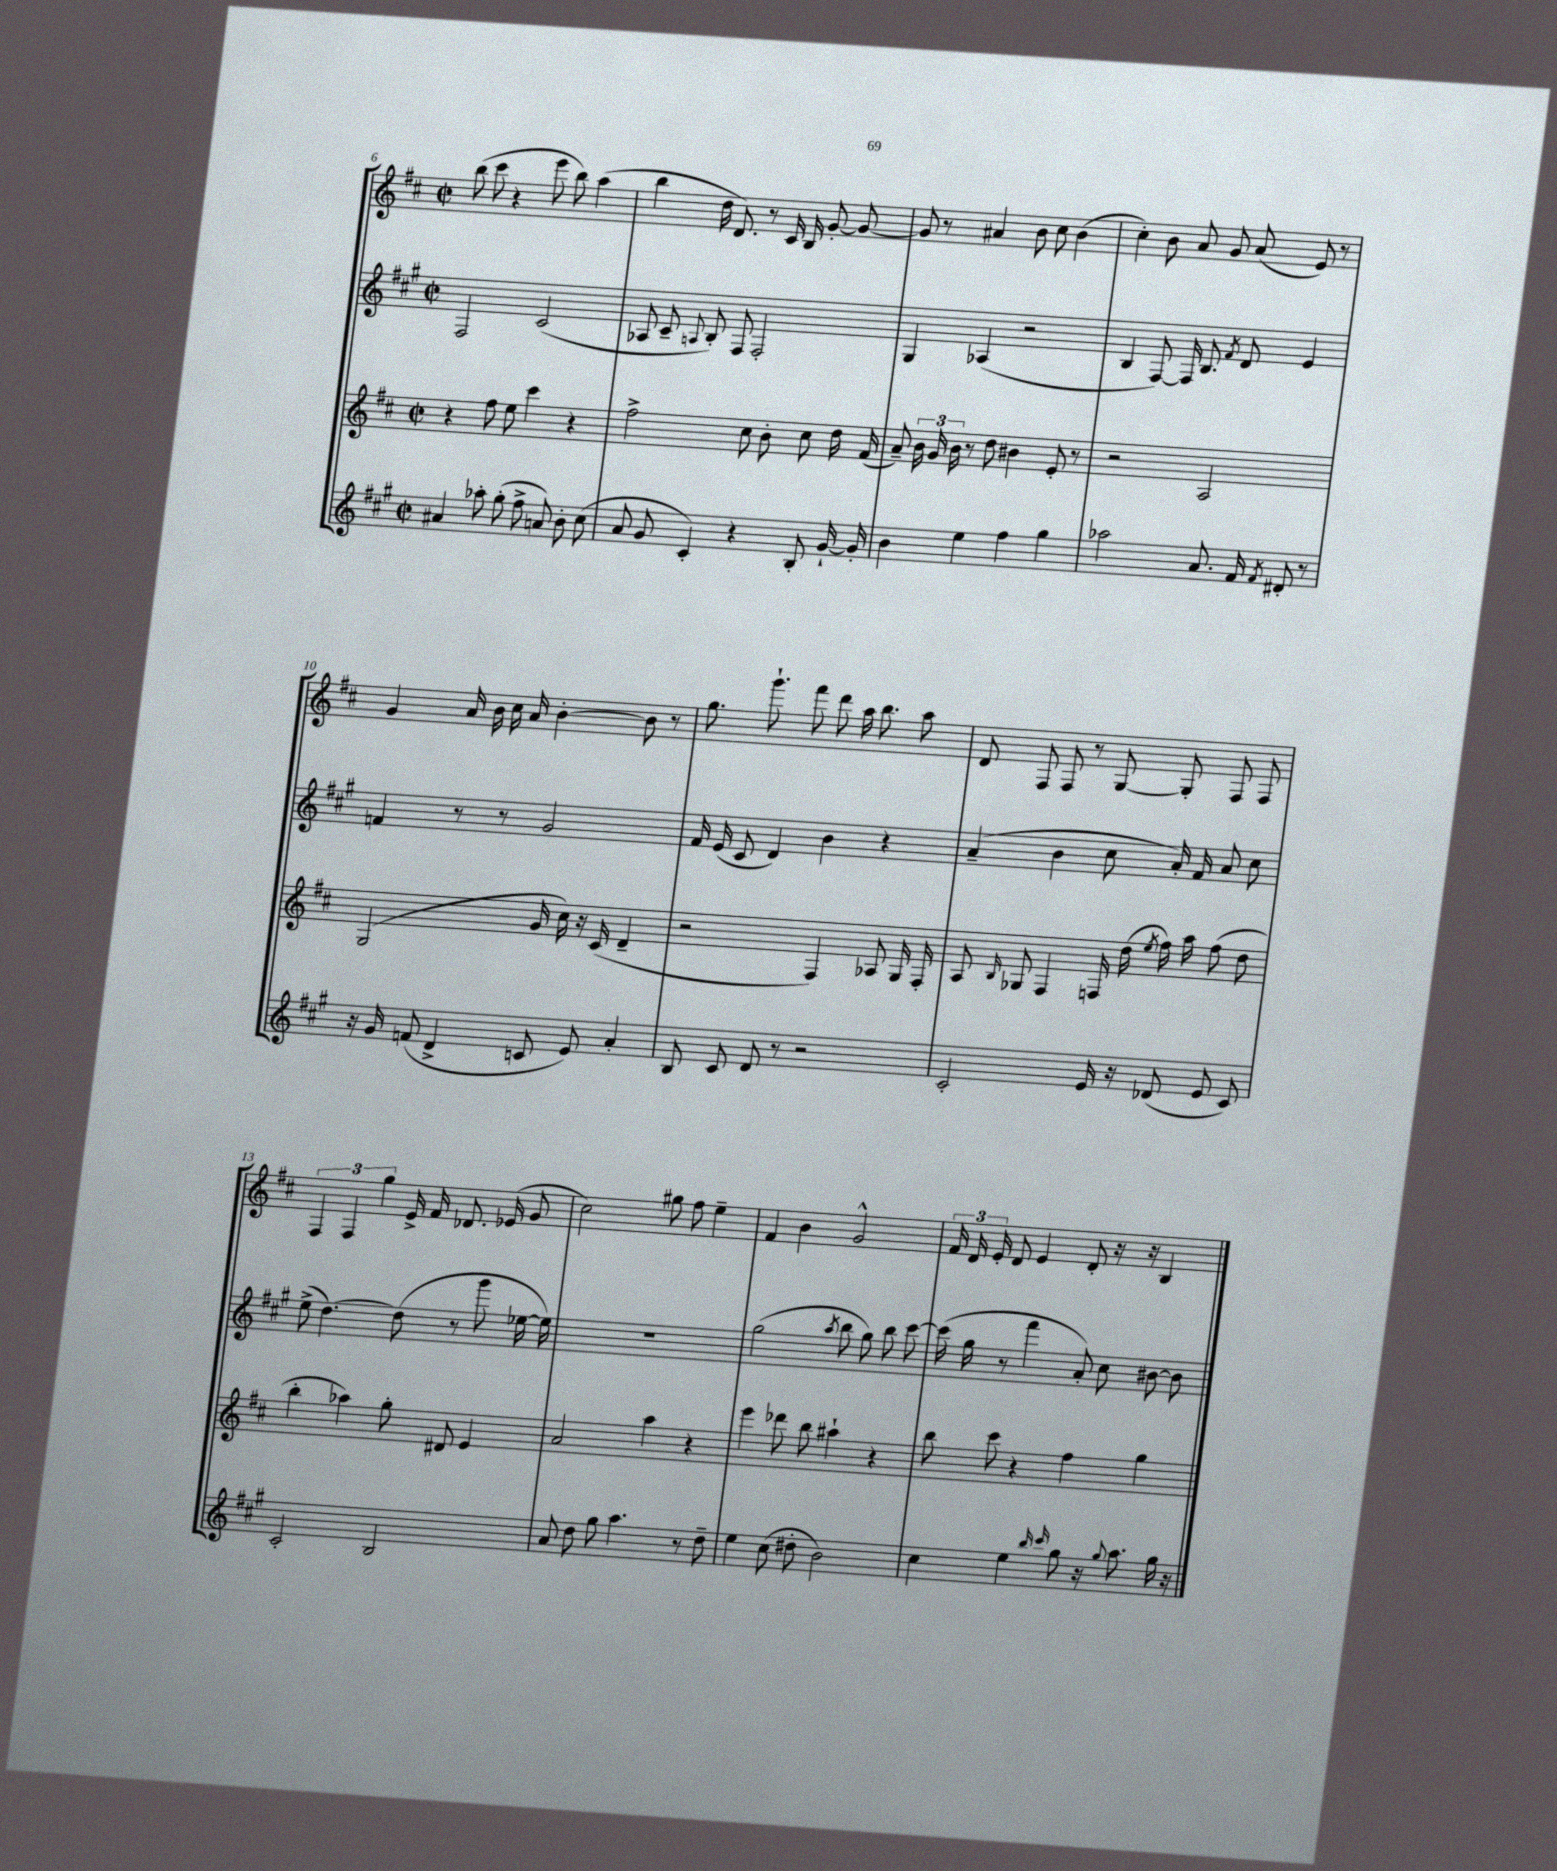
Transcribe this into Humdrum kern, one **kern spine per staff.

**kern	**kern	**kern	**kern
*staff4	*staff3	*staff2	*staff1
*clefG2	*clefG2	*clefG2	*clefG2
*k[f#c#g#]	*k[f#c#]	*k[f#c#g#]	*k[f#c#]
*M2/2	*M2/2	*M2/2	*M2/2
*met(c|)	*met(c|)	*met(c|)	*met(c|)
4a#	4r	2F#	(8bb
.	.	.	8ccc#
8aa-'	8ff#	.	4r
(8gg#'	8ee	.	.
8ff#^	4ccc#	(2c#	8eee
8a)	.	.	8bb)
8b'	4r	.	(4aa
(8cc#	.	.	.
=	=	=	=
8a	2ff#^	8A-	4bb
8g#	.	8c#~	.
.	.	8qqA	.
4c#')	.	8B')	16dd
.	.	.	8.d)
.	.	8F#	.
4r	8cc#	2F#'	8r
.	8b'	.	16c#
.	.	.	16B
8B'	8cc#	.	[8g'
[16g#`	16dd	.	8g_
16g#']	(16f#	.	.
=	=	=	=
4b	8a~)	4G#	8g]
.	24b	.	8r
.	24g	.	.
.	24b	.	.
4ee	8r	(4A-	4a#
.	8dd	.	.
4ff#	4b#	2r	8b
.	.	.	8cc#
4gg#	8e'	.	(4b
.	8r	.	.
=	=	=	=
2aa-	2r	4B	4cc#')
.	.	[8F#)	8b
.	.	16F#]	8a
.	.	8.B	.
8.a	2A	.	8g
.	.	8qf#	.
.	.	8d	(8a
16f#	.	.	.
8qf#	.	.	.
8d#'	.	4e	8e)
8r	.	.	8r
=	=	=	=
16r	(2G	4f	4g
16g#	.	.	.
(8f	.	.	.
4d^	.	8r	16a
.	.	.	16b
.	.	8r	16cc#
.	.	.	16a
8c	16g	2g#	[4b'
.	16cc#)	.	.
8e)	16r	.	.
.	(16c#	.	.
4a'	4d~	.	8b]
.	.	.	8r
=	=	=	=
8B	2r	16f#	8.gg
.	.	(16e	.
8c#	.	8c#	.
.	.	.	8.ggg`
8d	.	4d)	.
8r	.	.	8fff#
2r	4F#)	4b	8ddd
.	.	.	16aa
.	.	.	8.bb
.	8A-	4r	.
.	16G	.	8aa
.	16F#'	.	.
=	=	=	=
2c#'	8A	(4a~	8d
.	16qqB	.	.
.	8G-	.	8F#
.	4F#	4b	8F#
.	.	.	8r
16e	16F	8cc#	[8G
16r	(16dd	.	.
.	8qee	.	.
(8d-	16ff#)	16a')	8G']
.	16aa	16f#	.
8e	(8ff#	8a	8F#
8c#)	8dd	8cc#	8F#
=	=	=	=
2c#'	4bb'	(8ee^	6F#
.	.	[4.dd)	.
.	.	.	6F#
.	4aa-)	.	.
.	.	.	6gg
2B	8gg'	(8dd]	16e^
.	.	.	16f#
.	8d#	8r	8.d-
.	4e	8ggg#	.
.	.	.	(16e-
.	.	[16ee-	8g
.	.	16ee-])	.
=	=	=	=
8a	2a	1r	2cc#)
8dd	.	.	.
8gg#	.	.	.
4.aa	.	.	.
.	4aa	.	8gg#
.	.	.	8ff#
8r	4r	.	4ee~
8dd~	.	.	.
=	=	=	=
4ee	4eee	(2gg#	4f#
(8cc#	8ddd-	.	4b
8dd#'	8bb	.	.
.	.	8qaa	.
2b)	4aa#`	8bb	2g^^
.	.	8gg#)	.
.	4r	8bb	.
.	.	[8ccc#	.
=	=	=	=
4cc#	8bb	(16ccc#]	24f#
.	.	.	24d
.	.	16gg#	.
.	.	.	24e'
.	8ccc#	8r	8d
4ee	4r	4fff#	4e
16qqbb	.	.	.
16qqccc#	.	.	.
8gg#	4ff#	8a')	8d'
16r	.	8cc#	16r
8qqgg#	.	.	.
8.aa	.	.	16r
.	4gg	[8b#	4B
16gg#	.	8b#]	.
16r	.	.	.
==	==	==	==
*-	*-	*-	*-
